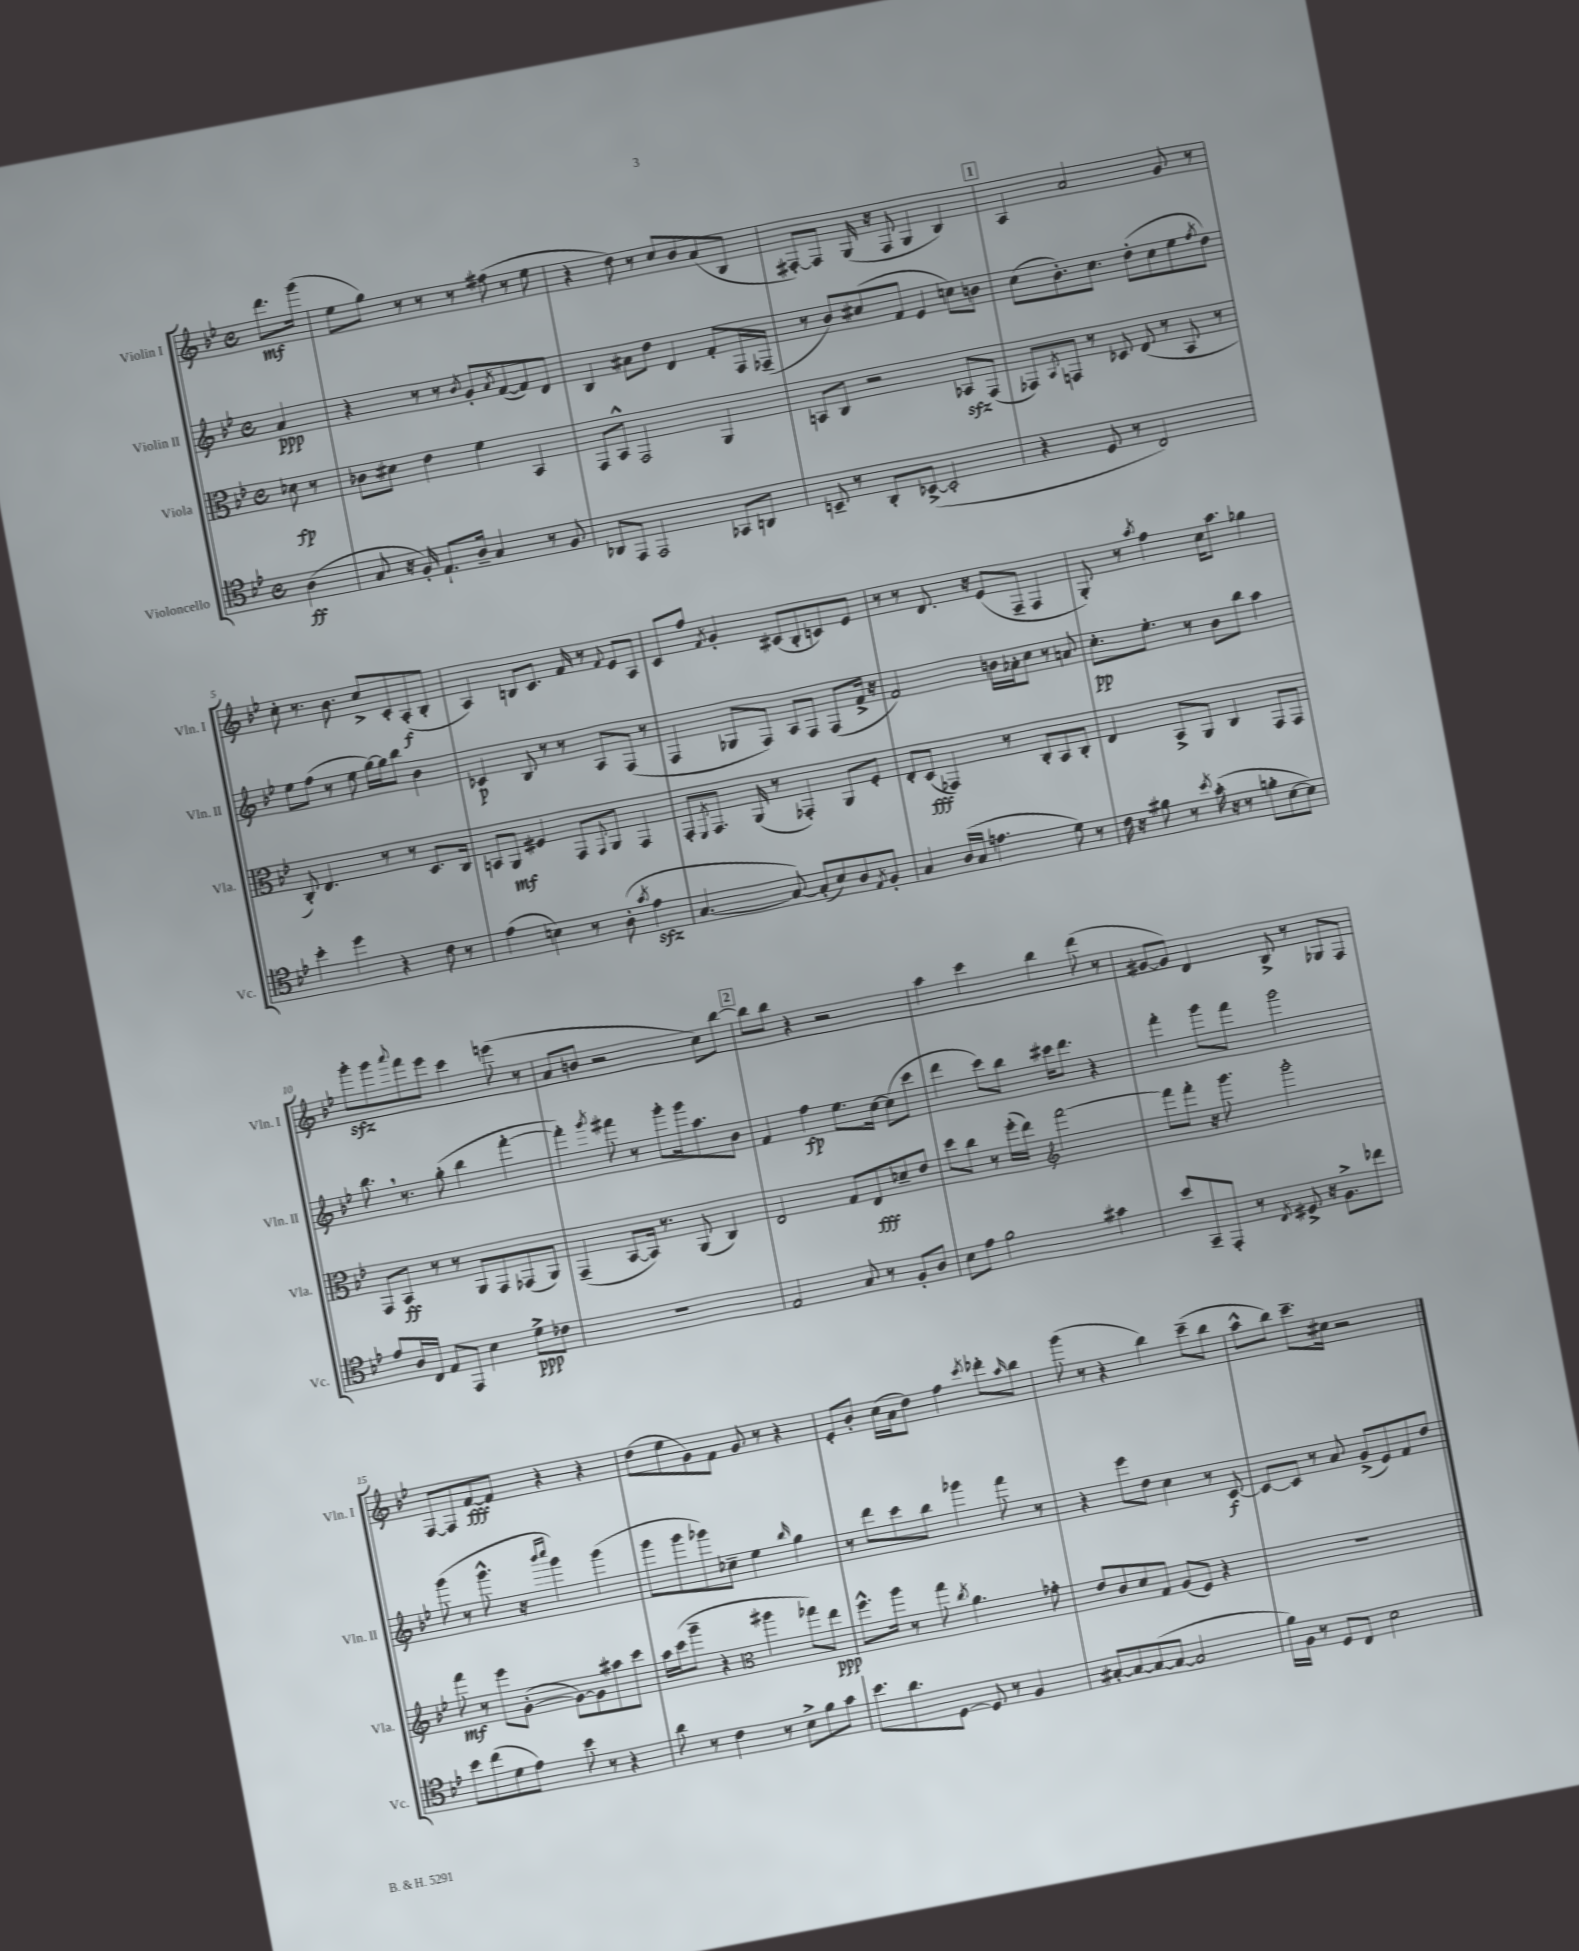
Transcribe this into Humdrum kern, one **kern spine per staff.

**kern	**dynam	**kern	**dynam	**kern	**dynam	**kern	**dynam
*part4	*part4	*part3	*part3	*part2	*part2	*part1	*part1
*staff4	*staff4	*staff3	*staff3	*staff2	*staff2	*staff1	*staff1
*I"Violoncello	*	*I"Viola	*	*I"Violin II	*	*I"Violin I	*
*I'Vc.	*	*I'Vla.	*	*I'Vln. II	*	*I'Vln. I	*
*clefC4	*	*clefC3	*	*clefG2	*	*clefG2	*
*k[b-e-]	*	*k[b-e-]	*	*k[b-e-]	*	*k[b-e-]	*
*M4/4	*	*M4/4	*	*M4/4	*	*M4/4	*
*met(c)	*	*met(c)	*	*met(c)	*	*met(c)	*
=	=	=	=	=	=	=	=
(4A\	ff	8d-X\	fp	4a/	ppp	8.ddd\L	mf
.	.	8r	.	.	.	.	.
.	.	.	.	.	.	(16ggg\Jk	.
=1	=1	=1	=1	=1	=1	=1	=1
8G/	.	8c-X\L	.	4r	.	8ee-\L	.
16r	.	8d#X\J	.	.	.	8gg\J)	.
16F'/)	.	.	.	.	.	.	.
8.E-`/L	.	4e-\	.	8r	.	8r	.
.	.	.	.	8r	.	8r	.
16A~/Jk	.	.	.	.	.	.	.
.	.	.	.	8qb-/	.	.	.
4G/	.	4f\	.	8g'/L	.	8r	.
.	.	.	.	8qa/	.	.	.
.	.	.	.	([8f/	.	(8ff#X\	.
8r	.	4BB-/	.	8f/])	.	8r	.
8F/	.	.	.	8d/J	.	8ee-\	.
=2	=2	=2	=2	=2	=2	=2	=2
8AA-X/L	.	8GG/L	.	4B-/	.	4r	.
8EE-/J	.	8BB-^^/J	.	.	.	.	.
2EE-/	.	2GG/	.	8a#X\L	.	8dd\)	.
.	.	.	.	8dd\J	.	8r	.
.	.	.	.	4d/	.	8cc/L	.
.	.	.	.	.	.	8b-/	.
8GG-X/L	.	4AA/	.	8f'/L	.	(8a/	.
8AAn/J	.	.	.	16F/L	.	8B-/J	.
.	.	.	.	(16F-X~/JJ	.	.	.
=3	=3	=3	=3	=3	=3	=3	=3
8BBn~/	.	8BBn/L	.	8r	.	[8F#X'/L)	.
8r	.	8C/J	.	8b-/L)	.	8F#/J]	.
8AA'/L	.	2r	.	(8cc#X/	.	(16G/	.
.	.	.	.	.	.	16r	.
([8BB-X^/J	.	.	.	8f/J	.	8F#/	.
2BB-'/]	.	.	.	4e-/	.	4G/	.
.	.	8BB-Xzz/L	.	8ccn\L)	.	4B-/)	.
.	.	(8GG/J	.	8bn\J	.	.	.
!!LO:REH:place=s1:t=1
=4	=4	=4	=4	=4	=4	=4	=4
4r	.	8GG-X/L)	.	(8cc\L	.	4A/	.
.	.	8qBB-/	.	.	.	.	.
.	.	8GGn/J	.	8.b-'\)	.	.	.
8D/	.	8r	.	.	.	2a/	.
.	.	.	.	8.cc\J	.	.	.
8r	.	8D-X/	.	.	.	.	.
2C/)	.	(8E-/	.	(8dd'\L	.	.	.
.	.	8r	.	8cc\	.	.	.
.	.	8BB-/	.	8ee-\	.	8g/	.
.	.	.	.	8qff/	.	.	.
.	.	8r	.	8dd\J)	.	8r	.
!!LO:LB:g=z
=5	=5	=5	=5	=5	=5	=5	=5
4b-'\	.	8C'/)	.	8ee-\L	.	8cc'\	.
.	.	4.E-/	.	(8ff\J	.	8.r	.
4dd\	.	.	.	8r	.	.	.
.	.	.	.	.	.	8.b-\	.
.	.	.	.	8ee-\	.	.	.
4r	.	8r	.	[16gg\LL)	.	8cc^/L	.
.	.	.	.	16gg\J]	.	.	.
.	.	8r	.	8bb-\J	.	8c'/	.
8c\	.	8.D/L	.	4b-\	.	(8A'/	f
8r	.	.	.	.	.	8B-'/J	.
.	.	16C/Jk	.	.	.	.	.
=6	=6	=6	=6	=6	=6	=6	=6
(4e-\	.	8BBn/L	.	4c-X/	p	4A/)	.
.	.	8AA/J	mf	.	.	.	.
4Bn\)	.	4F#X/	.	8B-/	.	8Bn/L	.
.	.	.	.	8r	.	8.c/J	.
8r	.	8GG/L	.	8r	.	.	.
.	.	.	.	.	.	16f/	.
.	.	8qqGG/	.	.	.	.	.
(8A'\	.	8AA/J	.	8A/L	.	8r	.
8qg/	.	.	.	.	.	8qqf/	.
4e-zz\	.	4GG/	.	(8F/J	.	8e-/L	.
.	.	.	.	8r	.	8A/J	.
=7	=7	=7	=7	=7	=7	=7	=7
[4.G/	.	8GG'/L	.	4F/	.	8c/L	.
.	.	8qFF/	.	.	.	.	.
.	.	8.GG/J	.	.	.	8ff/J	.
.	.	.	.	.	.	8qf/	.
.	.	.	.	8G-X/L	.	4g'/	.
.	.	(16AA/	.	.	.	.	.
8G/_)	.	8r	.	8F/J)	.	.	.
(8G'/L]	.	4GG-X'/)	.	8A/L	.	(8c#X/L	.
8B-/)	.	.	.	8F/J	.	8B-'/	.
8A/	.	8AA/L	.	(8F/L	.	8cn/)	.
8qE-/	.	.	.	.	.	.	.
8F'/J	.	8F'/J	.	16f^/Jk	.	8e-/J	.
.	.	.	.	16r	.	.	.
=8	=8	=8	=8	=8	=8	=8	=8
4G/	.	8E-'/L	.	2f/)	.	8r	.
.	.	(8D/J	fff	.	.	8r	.
(16A/LL	.	4GG-X/)	.	.	.	8.d/	.
16G/JJ	.	.	.	.	.	.	.
4.en\	.	.	.	.	.	.	.
.	.	.	.	.	.	16r	.
.	.	8r	.	16bn\LL	.	(8e-/L	.
.	.	.	.	16a-X'\J	.	.	.
.	.	8C'/L	.	8cc\J	.	8F~/J	.
8d\)	.	8BB-/	.	8r	.	4F/	.
8r	.	8C'/J	.	8an/	.	.	.
=9	=9	=9	=9	=9	=9	=9	=9
16c\	.	4E-/	.	8.cc'\L	pp	8G'/)	.
16r	.	.	.	.	.	.	.
8f#X\	.	.	.	.	.	8r	.
.	.	.	.	8.ee-'\J	.	.	.
.	.	.	.	.	.	8qaa/	.
8r	.	8BB-^/L	.	.	.	4ff\	.
8qb-/	.	.	.	.	.	.	.
(16g'\	.	8AA/J	.	8r	.	.	.
16r	.	.	.	.	.	.	.
8r	.	4C/	.	8b-\L	.	16cc\KL	.
.	.	.	.	.	.	8.aa\J	.
8fn'\L	.	.	.	8bb-\J	.	.	.
[8B-\	.	8GG/L	.	4aa\	.	4gg-X\	.
8B-\J])	.	8GG/J	.	.	.	.	.
!!LO:LB:g=z
=10	=10	=10	=10	=10	=10	=10	=10
8e-/L	.	8GG/L	.	8.bb-,\	.	8gggzz'\L	.
16A/L	.	8BB-/J	ff	.	.	8ggg\	.
16C/JJ	.	.	.	8.r	.	.	.
.	.	.	.	.	.	8qqaaa/	.
8E-/L	.	8r	.	.	.	8fff\	.
8EE-/J	.	8r	.	(8gg'\	.	8eee-\J	.
4B-\	.	8AA/L	.	4bb-\	.	4ccc\	.
.	.	8GG/	.	.	.	.	.
8d^\L	ppp	(8GG-X/	.	[4fff'\	.	(8eeen\	.
8c-X\J	.	8AA/J)	.	.	.	8r	.
=11	=11	=11	=11	=11	=11	=11	=11
1r	.	(4GG~/	.	4fff'\])	.	8a/L	.
.	.	.	.	.	.	8bn/J	.
.	.	.	.	8qggg/	.	.	.
.	.	[8BB-/L	.	8fff#X\	.	2r	.
.	.	16BB-/Jk])	.	8r	.	.	.
.	.	8.r	.	.	.	.	.
.	.	.	.	8ggg'\L	.	.	.
.	.	(8AA/	.	16ggg\k	.	.	.
.	.	.	.	8.aa\	.	.	.
.	.	4C/)	.	.	.	8cc\L)	.
.	.	.	.	8b-\J	.	[8bb-\J	.
!!LO:REH:place=s1:t=2
=12	=12	=12	=12	=12	=12	=12	=12
2E-/	.	2E-/	.	4f/	.	8bb-\L]	.
.	.	.	.	.	.	8bb-\J	.
.	.	.	.	4ff\	fp	4r	.
8G/	.	8G/L	.	8.ee-\L	.	2r	.
8r	.	8E-/	fff	.	.	.	.
.	.	.	.	[16cc\Jk	.	.	.
8F'/L	.	8d-X~/	.	(8cc\L]	.	.	.
8A/J	.	8e-/J	.	8ccc\J	.	.	.
=13	=13	=13	=13	=13	=13	=13	=13
8B-\L	.	8dd\L	.	4ddd\	.	4aa\	.
8e-\J	.	8cc\J	.	.	.	.	.
2f\	.	8r	.	8ccc\L)	.	4ccc\	.
.	.	(16ff'\LL	.	8bb-\J	.	.	.
.	.	16ee-\JJ)	.	.	.	.	.
*	*	*clefG2	*	*	*	*	*
.	.	[2fff\	.	16ccc#X\KL	.	4bb-\	.
.	.	.	.	8.ddd\J	.	.	.
4g#X\	.	.	.	4r	.	(8ddd\	.
.	.	.	.	.	.	8r	.
=14	=14	=14	=14	=14	=14	=14	=14
8b-/L	.	8fff\L]	.	4fff'\	.	[8g#X/L	.
8GG~/	.	8fff'\J	.	.	.	8g#/J])	.
8EE-'/J	.	16r	.	8ggg\L	.	4d/	.
.	.	8.ggg\	.	.	.	.	.
8r	.	.	.	8fff\J	.	.	.
8qC/	.	.	.	.	.	.	.
8D#X^/	.	2ggg'\	.	2ggg\	.	8B-^/	.
16r	.	.	.	.	.	8r	.
8.F^\L	.	.	.	.	.	.	.
.	.	.	.	.	.	8G-X/L	.
8cc-X\J	.	.	.	.	.	8F/J	.
!!LO:LB:g=z
=15	=15	=15	=15	=15	=15	=15	=15
8b-\L	.	8fff\	mf	(8ggg\	.	[8F/L	.
(8cc\	.	8r	.	8r	.	8F/]	.
8d\	.	8eee-\L	.	8.ggg^^\	.	[8f/	fff
8e-\J)	.	([8g'\J	.	.	.	8f/J]	.
.	.	.	.	16r	.	.	.
.	.	.	.	16qqbbb-/LL	.	.	.
.	.	.	.	16qqcccc/JJ	.	.	.
8b-\	.	8g\L_)	.	4ggg\)	.	4r	.
8r	.	8g\]	.	.	.	.	.
4r	.	8aa#X\	.	(4ggg\	.	4r	.
.	.	8ccc\J	.	.	.	.	.
=16	=16	=16	=16	=16	=16	=16	=16
8a\	.	16aa\LL	.	8ggg\L	.	(8dd\L	.
.	.	(16ccc\J	.	.	.	.	.
8r	.	8ggg~\J	.	8ggg\	.	8ee-\	.
4c\	.	4r	.	8ggg-X\)	.	8g\)	.
.	.	.	.	8cc-X~\J	.	8f\J	.
*	*	*clefC3	*	*	*	*	*
8r	.	4aa#X\	.	4ee-\	.	8g/	.
8B-^\L	.	.	.	.	.	8r	.
.	.	.	.	16qqbb-/	.	.	.
8f\	.	8gg-X\L)	.	4gg\	.	4r	.
8g\J	.	8ee-\J	ppp	.	.	.	.
=17	=17	=17	=17	=17	=17	=17	=17
8.b-\L	.	8.ff^^\L	.	8r	.	8e-'/L	.
.	.	.	.	8ddd\L	.	8b-'/J	.
8.a\	.	16aa\Jk	.	.	.	.	.
.	.	8r	.	8ccc\	.	(16cc\LL	.
.	.	.	.	.	.	16a\J	.
[8D\J	.	8gg\	.	8bb-\J	.	8dd\J)	.
.	.	8qcc/	.	.	.	.	.
8D/]	.	4.a\	.	4ggg-X\	.	4ff\	.
8r	.	.	.	.	.	.	.
.	.	.	.	.	.	8qccc/	.
4F/	.	.	.	8fff\	.	8ddd-X'\L	.
.	.	.	.	.	.	16qqaa/	.
.	.	8g-X'\	.	8r	.	8bb-\J	.
=18	=18	=18	=18	=18	=18	=18	=18
[8G#X'/L	.	8e-/L	.	4r	.	(8ggg\	.
8G#/_	.	8c/	.	.	.	8r	.
(8G#/_	.	8d/	.	8eee-\L	.	4r	.
8G#/J_	.	8G/J	.	8dd\J	.	.	.
2G#/]	.	(8A/L	.	4cc\	.	4bb-\)	.
.	.	8F/J)	.	.	.	.	.
.	.	4r	.	8r	.	(8ccc~\L	.
.	.	.	.	[8c/	f	8bb-\J	.
=19	=19	=19	=19	=19	=19	=19	=19
16f\LL)	.	1r	.	8c/L_	.	8aa^^\L	.
16F\JJ	.	.	.	.	.	.	.
8r	.	.	.	8c/J]	.	8bb-\J)	.
8D/L	.	.	.	8r	.	8.ccc~\L	.
8C/J	.	.	.	8a/	.	.	.
.	.	.	.	.	.	16cc#X\Jk	.
2B-\	.	.	.	(8g^/L	.	2r	.
.	.	.	.	8e-/)	.	.	.
.	.	.	.	8f/	.	.	.
.	.	.	.	8dd/J	.	.	.
==	==	==	==	==	==	==	==
*-	*-	*-	*-	*-	*-	*-	*-
